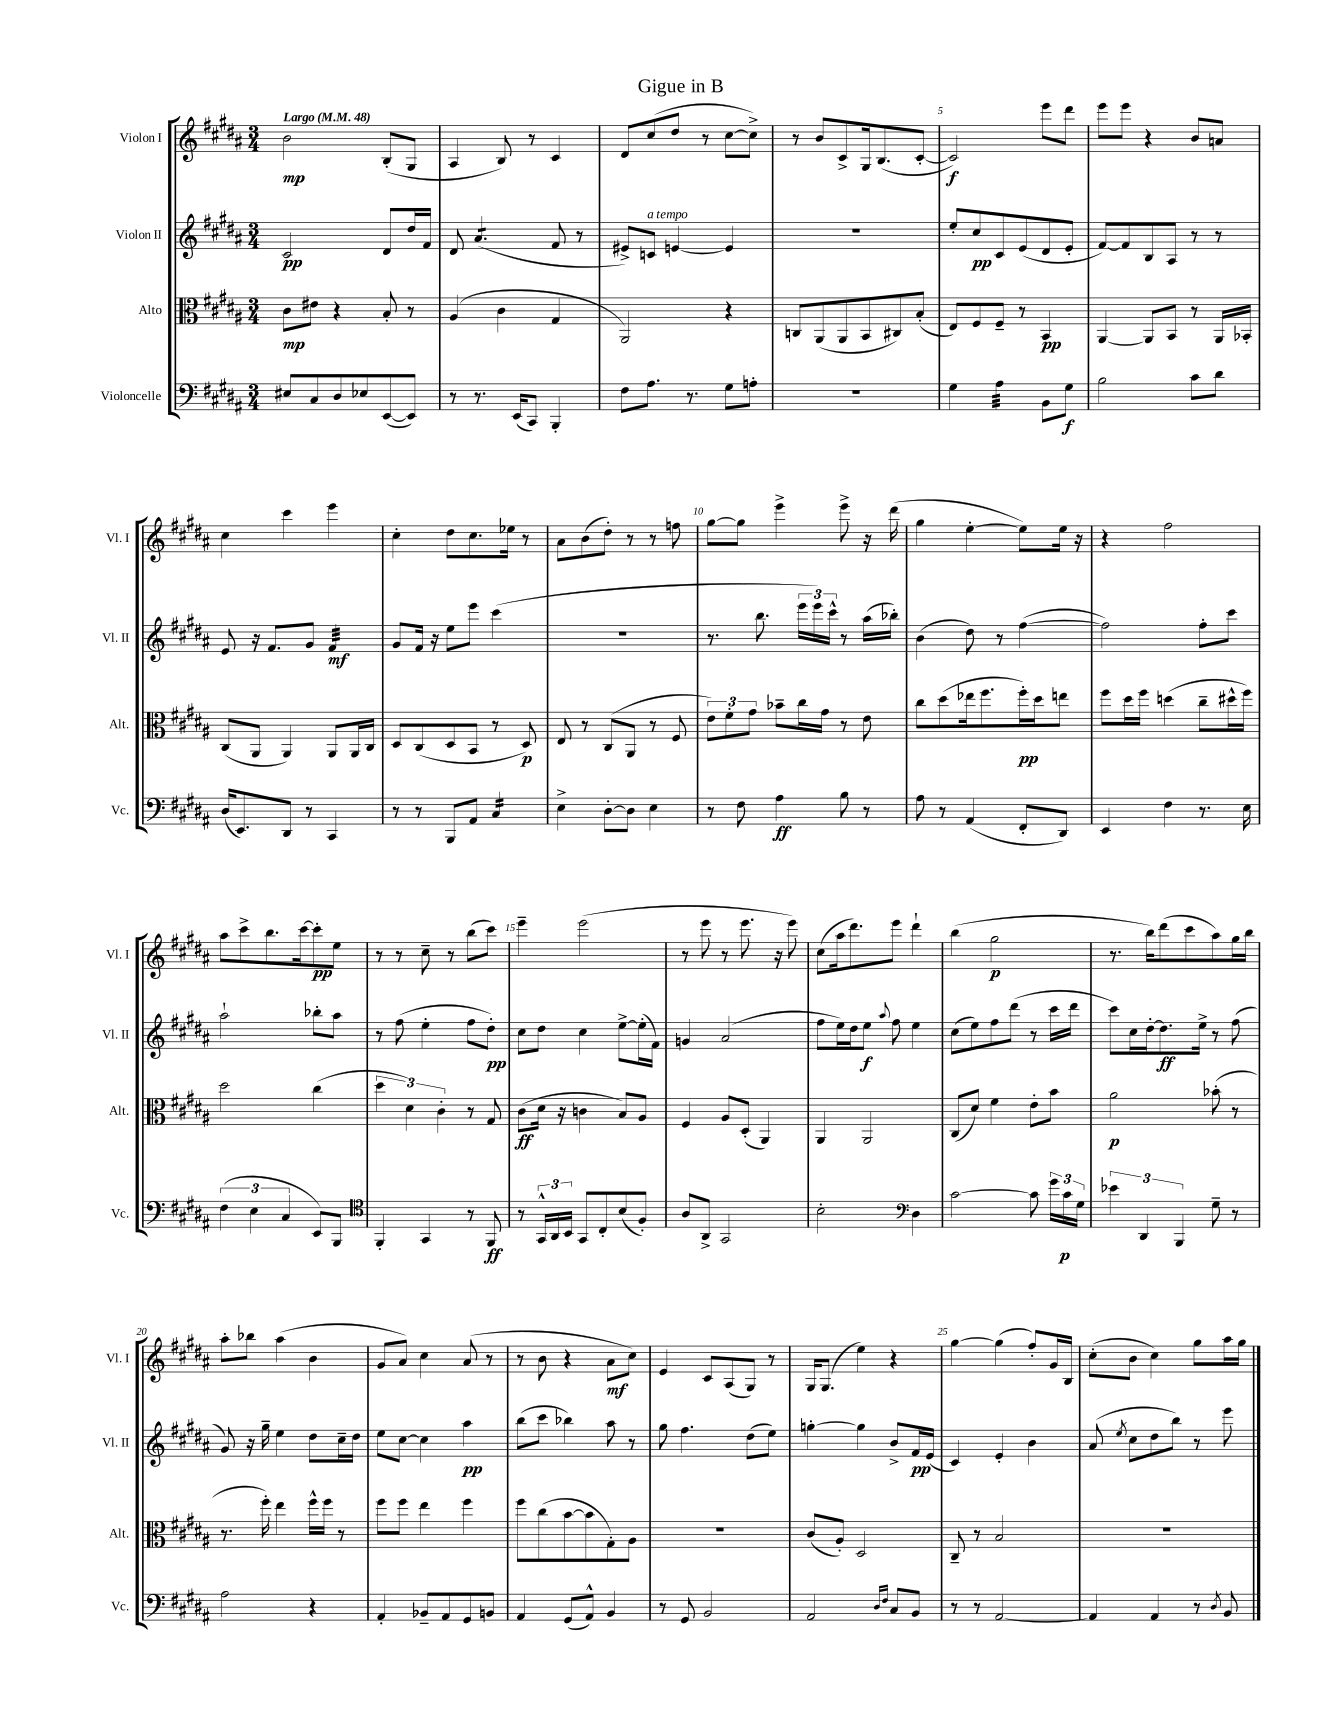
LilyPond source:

\header { title = "Gigue in B" }
<<
\new StaffGroup <<
\new Staff = "s0" \with { instrumentName = "Violon I" shortInstrumentName = "Vl. I" } {
    \clef treble \key b \major \numericTimeSignature \time 3/4 \tempo "Largo" 4 = 48
    \autoBeamOff b'2\mp b8[-.( gis8] |
    ais4 b8) r8 cis'4 |
    dis'8[ cis''8( dis''8] r8 cis''8[~ cis''8]->) |
    r8 b'8[ cis'8-> gis16 b8.( cis'8]~-. |
    cis'2\f) e'''8[ dis'''8] |
    e'''8[ e'''8] r4 b'8[ a'8] |
    cis''4 cis'''4 e'''4 |
    cis''4-. dis''8[ cis''8. ees''16] r8 |
    ais'8[ b'8( dis''8]-.) r8 r8 f''8 |
    gis''8[~ gis''8] e'''4-> e'''8-> r16 dis'''16( |
    gis''4 e''4~-. e''8[) e''16] r16 |
    r4 fis''2 |
    ais''8[ cis'''8-> b''8. cis'''16~ cis'''8-.\pp e''8] |
    r8 r8 cis''8-- r8 b''8[( cis'''8]) |
    e'''4-- e'''2( |
    r8 e'''8 r8 e'''8. r16 e'''8) |
    cis''8[( ais''16 dis'''8.) e'''8] dis'''4-! |
    b''4( gis''2\p |
    r8. b''16[) dis'''8( cis'''8 ais''8) gis''16 b''16] |
    ais''8[-. bes''8] ais''4( b'4 |
    gis'8[ ais'8]) cis''4 ais'8( r8 |
    r8 b'8 r4 ais'8[\mf cis''8]) |
    e'4 cis'8[ ais8( gis8]) r8 |
    gis16[ gis8.]( e''4) r4 |
    gis''4~ gis''4( fis''8[-.) gis'16 b16] |
    cis''8[-.( b'8] cis''4) gis''8[ ais''16 gis''16] \bar "|." |
}
\new Staff = "s1" \with { instrumentName = "Violon II" shortInstrumentName = "Vl. II" } {
    \clef treble \key b \major \numericTimeSignature \time 3/4
    \autoBeamOff cis'2\pp dis'8[ dis''16 fis'16] |
    dis'8 ais'4.:8( fis'8 r8 |
    eis'8[->) c'8]^\markup { \italic "a tempo" } e'4~ e'4 |
    R2. |
    e''8[-. cis''8\pp cis'8 e'8( dis'8 e'8]-. |
    fis'8[~) fis'8 b8 ais8] r8 r8 |
    e'8 r16 fis'8.[ gis'8] fis'4:32\mf |
    gis'8[ fis'16] r16 e''8[ e'''8] cis'''4( |
    R2. |
    r8. b''8. \tuplet 3/2 { e'''16[ e'''16) cis'''16]-^ } r8 ais''16[( bes''16]-.) |
    b'4( dis''8) r8 fis''4~( |
    fis''2) fis''8[-. cis'''8] |
    ais''2-! bes''8[-. ais''8] |
    r8 fis''8( e''4-. fis''8[ dis''8]-.\pp) |
    cis''8[ dis''8] cis''4 e''8[~-> e''16-.( fis'16]) |
    g'4 ais'2( |
    fis''8[ e''16) dis''16 e''8]\f \appoggiatura { ais''8 } fis''8 e''4 |
    cis''8[( e''8) fis''8 dis'''8]( r8 cis'''16[ dis'''16] |
    cis'''8[) cis''16 dis''16~-. dis''8.\ff e''16]-> r8 fis''8( |
    gis'8) r16 gis''16-- e''4 dis''8[ cis''16-- dis''16] |
    e''8[ cis''8]~ cis''4 ais''4\pp |
    b''8[( cis'''8] bes''4) ais''8 r8 |
    gis''8 fis''4. dis''8[( e''8]) |
    g''4~-. g''4 b'8[-> fis'16\pp e'16]( |
    cis'4) e'4-. b'4 |
    ais'8( \acciaccatura { e''8 } cis''8[ dis''8 b''8]) r8 e'''8 \bar "|." |
}
\new Staff = "s2" \with { instrumentName = "Alto" shortInstrumentName = "Alt." } {
    \clef alto \key b \major \numericTimeSignature \time 3/4
    \autoBeamOff cis'8[\mp eis'8] r4 b8-. r8 |
    ais4( cis'4 gis4 |
    ais,2) r4 |
    c8[ ais,8( ais,8 b,8 cis8) b8]-.( |
    e8[) fis8 fis8]-- r8 b,4\pp |
    ais,4~ ais,8[ b,8] r8 ais,16[ bes,16]-. |
    cis8[( ais,8] ais,4) ais,8[ ais,16 cis16] |
    dis8[ cis8( dis8 b,8] r8 dis8\p) |
    e8 r8 cis8[( ais,8] r8 fis8 |
    \tuplet 3/2 { e'8[) fis'8-. gis'8] } bes'8[-- cis''16 gis'16] r8 e'8 |
    cis''8[ dis''8( ees''16 fis''8. fis''16-.\pp) dis''16 e''8] |
    fis''8[ dis''16 fis''16] d''4( cis''8[-- dis''16-^ fis''16]) |
    dis''2 cis''4( |
    \tuplet 3/2 { dis''4 dis'4) cis'4-. } r8 gis8 |
    cis'8[\ff( dis'16] r16 c'4 b8[) ais8] |
    fis4 ais8[ dis8]-.( ais,4) |
    ais,4 ais,2 |
    cis8[( dis'8]) fis'4 e'8[-. b'8] |
    ais'2\p bes'8-.( r8 |
    r8. fis''16-.) e''4 fis''16[-^ fis''16] r8 |
    fis''8[ fis''8] e''4 fis''4 |
    fis''8[ cis''8( b'8~ b'8 gis8-.) ais8] |
    R2. |
    cis'8[( ais8]-.) dis2 |
    cis8-- r8 b2 |
    R2. \bar "|." |
}
\new Staff = "s3" \with { instrumentName = "Violoncelle" shortInstrumentName = "Vc." } {
    \clef bass \key b \major \numericTimeSignature \time 3/4
    \autoBeamOff eis8[ cis8 dis8 ees8 e,8~( e,8]) |
    r8 r8. e,16[( cis,8]) b,,4-. |
    fis8[ ais8.] r8. gis8[ a8]-. |
    R2. |
    gis4 ais4:32 b,8[ gis8]\f |
    b2 cis'8[ dis'8] |
    dis16[( e,8.) dis,8] r8 cis,4 |
    r8 r8 b,,8[ ais,8] cis4:16 |
    e4-> dis8[~-. dis8] e4 |
    r8 fis8 ais4\ff b8 r8 |
    ais8 r8 ais,4( fis,8[-. dis,8]) |
    e,4 fis4 r8. e16 |
    \tuplet 3/2 { fis4( e4 cis4 } e,8[) b,,8] |
    \clef tenor fis,4-. gis,4 r8 fis,8\ff |
    r8 \tuplet 3/2 { gis,16[-^ ais,16 b,16] } gis,8[ cis8-. b8( fis8]-.) |
    ais8[ ais,8]-> gis,2 |
    b2-. \clef bass dis4 |
    cis'2~ cis'8 \tuplet 3/2 { gis'16[ cis'16\p gis16] } |
    \tuplet 3/2 { ees'4 dis,4 b,,4 } gis8-- r8 |
    ais2 r4 |
    ais,4-. bes,8[-- ais,8 gis,8 b,8] |
    ais,4 gis,8[( ais,8]-^) b,4 |
    r8 gis,8 b,2 |
    ais,2 \grace { dis16[ fis16] } cis8[ b,8] |
    r8 r8 ais,2~ |
    ais,4 ais,4 r8 \acciaccatura { dis8 } b,8 \bar "|." |
}
>>
>>
\layout { \context { \Score \override BarNumber.break-visibility = ##(#f #t #t) barNumberVisibility = #(every-nth-bar-number-visible 5) } }
